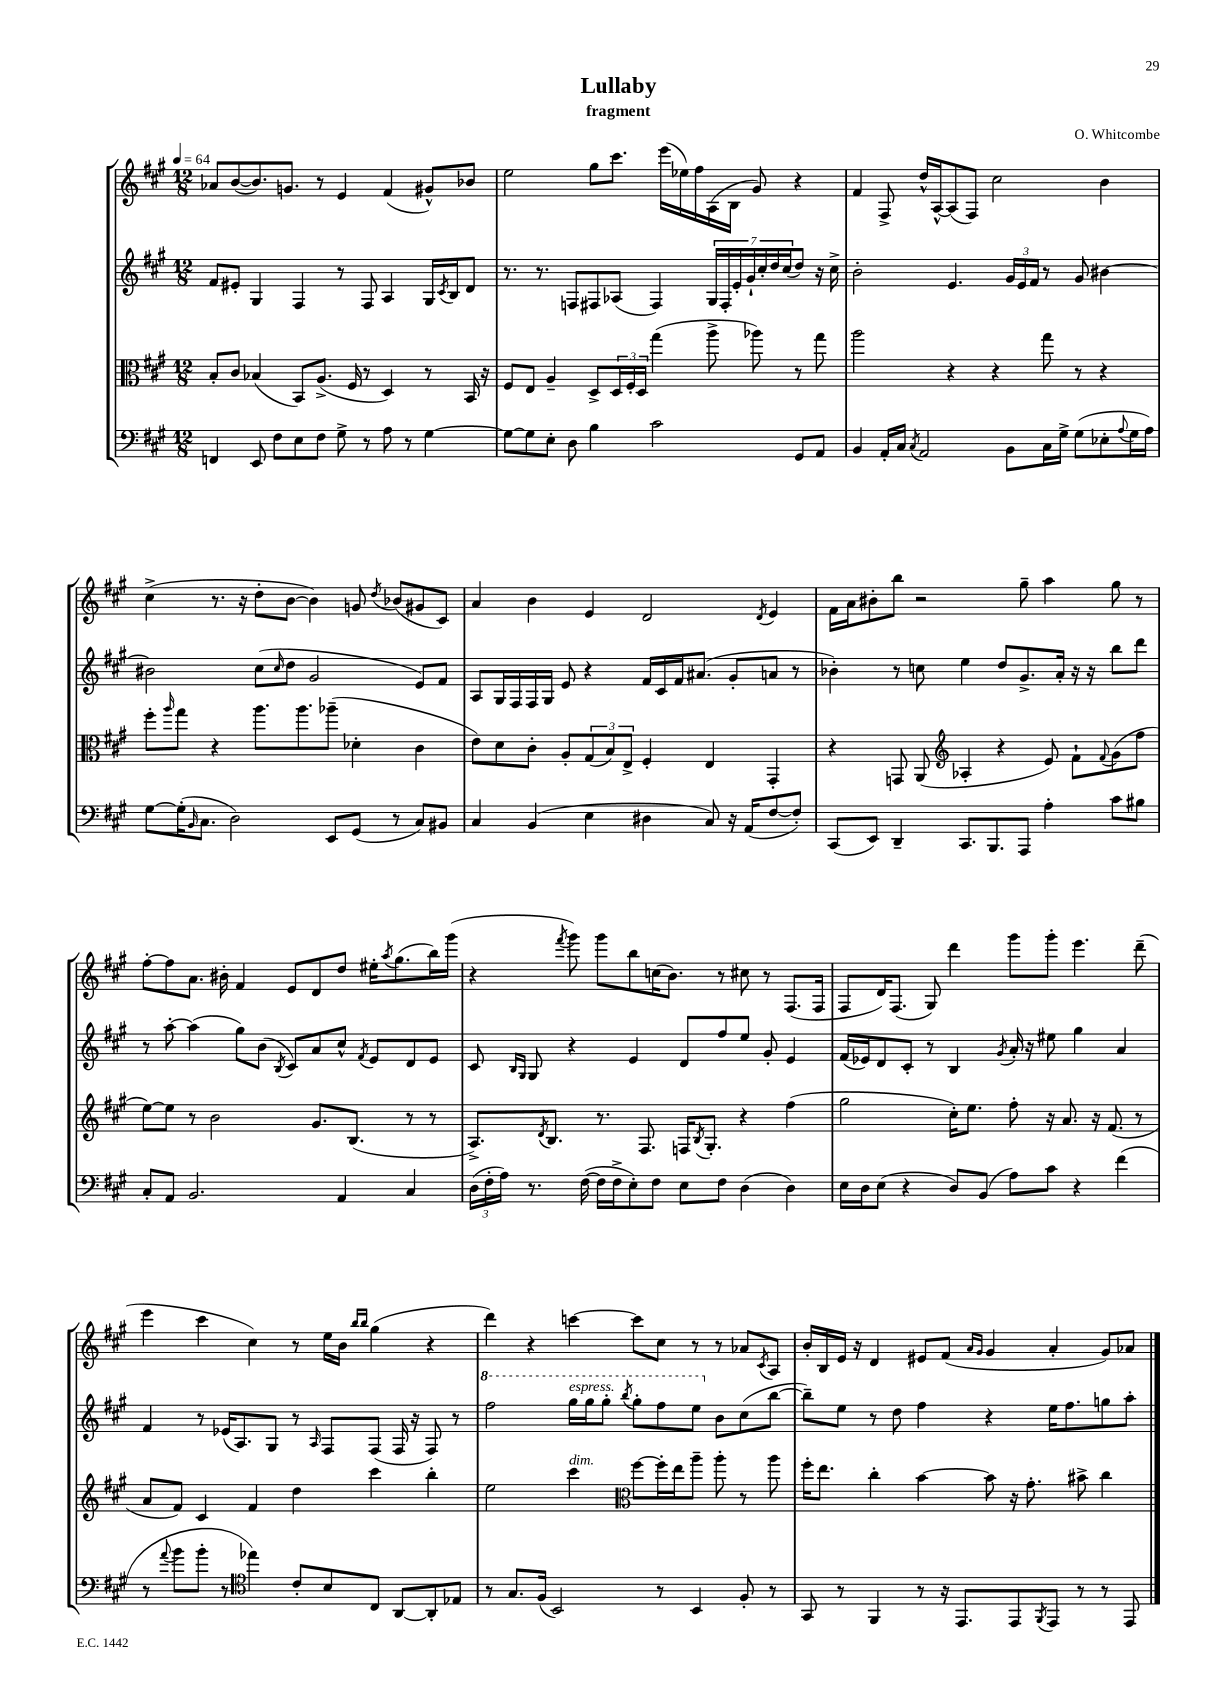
\header { title = "Lullaby" composer = "O. Whitcombe" subtitle = "fragment" }
<<
\new StaffGroup <<
\new Staff = "s0" {
    \clef treble \key a \major \numericTimeSignature \time 12/8 \tempo 4 = 64
    aes'8 b'8~( b'8.) g'8. r8 e'4 fis'4( gis'8-^) bes'8 |
    e''2 gis''8 cis'''8. e'''16( ees''16) fis''16 a16( b16 gis'8) r4 |
    fis'4 fis8-> d''16-^ a16~-^ a8( fis8) cis''2 b'4 |
    cis''4->( r8. r16 d''8-. b'8~ b'4) g'8 \acciaccatura { d''8 } bes'8( gis'8 cis'8) |
    a'4 b'4 e'4 d'2 \acciaccatura { d'8 } e'4 |
    fis'16 a'16 bis'8-. b''8 r2 gis''8-- a''4 gis''8 r8 |
    fis''8~-. fis''8 a'8. bis'16-. fis'4 e'8 d'8 d''8 eis''16-. \acciaccatura { a''8 } gis''8.( b''16) gis'''16( |
    r4 \acciaccatura { fis'''8 } gis'''8) gis'''8 b''8 c''16( b'8.) r8 cis''8 r8 fis8.( fis16 |
    fis8 d'16) fis8.( gis8) d'''4 gis'''8 gis'''8-. e'''4. d'''8--( |
    e'''4 cis'''4 cis''4) r8 e''16 b'16 \grace { b''16 b''16 } gis''4( r4 |
    d'''4) r4 c'''4~ c'''8 cis''8 r8 r8 aes'8 \acciaccatura { cis'8 } a8 |
    b'16-. b16 e'16 r16 d'4 eis'8 fis'8( \grace { a'16 gis'16 } gis'4 a'4-. gis'8) aes'8 \bar "|." |
}
\new Staff = "s1" {
    \clef treble \key a \major \numericTimeSignature \time 12/8
    fis'8 eis'8-. gis4 fis4 r8 fis8 a4 gis16 \acciaccatura { cis'8 } b16 d'8 |
    r8. r8. f8 fis8 aes8( fis4) \tuplet 7/4 { gis16 fis16-. e'16-. gis'16-! cis''16-. d''16 cis''16( } d''8) r16 cis''16-> |
    b'2-. e'4. \tuplet 3/2 { gis'16 e'16 fis'16 } r8 gis'8 bis'4~ |
    bis'2 cis''8( \grace { cis''16 } d''8 gis'2 e'8) fis'8 |
    a8 gis16 fis16 fis16 gis16 e'8 r4 fis'16 cis'16 fis'16 ais'8.( gis'8-. a'8 r8 |
    bes'4-.) r8 c''8 e''4 d''8 gis'8.-> a'16-. r16 r16 b''8 d'''8 |
    r8 a''8~-. a''4( gis''8) b'8( \acciaccatura { b8 } cis'8) a'8 cis''8-^ \acciaccatura { fis'8 } e'8 d'8 e'8 |
    cis'8 \grace { b16 gis16 } gis8 r4 e'4 d'8 fis''8 e''8 gis'8-. e'4 |
    fis'16( ees'16) d'8 cis'8-. r8 b4 \acciaccatura { gis'8 } a'16-. r16 eis''8 gis''4 a'4 |
    fis'4 r8 ees'16( a8.) gis8 r8 \grace { a16 } fis8 fis8( fis16 r16 fis8) r8 |
    \ottava #1 fis'''2 gis'''16^\markup { \italic "espress." } gis'''16 gis'''8-. \acciaccatura { b'''8 } gis'''8-. fis'''8 e'''8 \ottava #0 b'8 cis''8( b''8~ |
    b''8--) e''8 r8 d''8 fis''4 r4 e''16 fis''8. g''8 a''8-. \bar "|." |
}
\new Staff = "s2" {
    \clef alto \key a \major \numericTimeSignature \time 12/8
    b8-. cis'8 bes4( b,8) a8.->( fis16 r8 d4) r8 b,16 r16 |
    fis8 e8 a4-- d8-> \tuplet 3/2 { d16 fis16-. d16 } gis''4( a''8-> aes''8) r8 gis''8 |
    a''2 r4 r4 gis''8 r8 r4 |
    fis''8-. \grace { a''16 } gis''8 r4 a''8. a''8. aes''8--( des'4-. cis'4 |
    e'8) d'8 cis'8-. a8-. \tuplet 3/2 { gis8( b8) e8-> } fis4-. e4 gis,4-. |
    r4 g,8 a,8( \clef treble aes4-. r4 e'8) fis'8-! \appoggiatura { fis'8 } gis'8( fis''8 |
    e''8~) e''8 r8 b'2 gis'8. b8.( r8 r8 |
    a8.->) \acciaccatura { d'8 } b8. r8. fis8. f16 \acciaccatura { b8 } gis8.-. r4 fis''4( |
    gis''2 cis''16-.) e''8. fis''8-. r16 a'8. r16 fis'8.( r8 |
    a'8 fis'8) cis'4 fis'4 d''4 cis'''4 b''4-. |
    e''2 cis'''4^\markup { \italic "dim." } \clef alto fis''8~ fis''16-. e''16 a''8-- a''8-. r8 a''8 |
    fis''16-. e''8. cis''4-. b'4~ b'8 r16 gis'8.-. bis'8-> cis''4 \bar "|." |
}
\new Staff = "s3" {
    \clef bass \key a \major \numericTimeSignature \time 12/8
    f,4 e,8 fis8 e8 fis8 gis8-> r8 a8 r8 gis4~ |
    gis8~ gis8 e8-. d8 b4 cis'2 gis,8 a,8 |
    b,4 a,16-. cis16 \acciaccatura { cis8 } a,2 b,8 cis16 gis16-> gis8( ees8-. \appoggiatura { a8 } gis16 a16) |
    gis8~ gis16-.( \grace { b,16 } cis8. d2) e,8 gis,8( r8 cis8) bis,8 |
    cis4 b,4( e4 dis4 cis8) r16 a,16( fis8~ fis8-.) |
    cis,8( e,8) d,4-- cis,8. b,,8. a,,8 a4-. cis'8 bis8 |
    cis8-. a,8 b,2. a,4 cis4 |
    \tuplet 3/2 { d16( fis16-. a16) } r8. fis16~( fis16 fis16-> e8-.) fis8 e8 fis8 d4( d4) |
    e16 d16 e8( r4 d8) b,8( a8) cis'8 r4 fis'4( |
    r8 \appoggiatura { a'8 } b'8 b'8-. r8 \clef tenor ees''4) cis'8-. b8 cis8 a,8~ a,8-. ees8 |
    r8 gis8. fis16( b,2) r8 b,4 fis8-. r8 |
    gis,8 r8 fis,4 r8 r16 e,8. e,8 \acciaccatura { fis,8 } e,8 r8 r8 e,8 \bar "|." |
}
>>
>>
\layout { \context { \Score \remove "Bar_number_engraver" } }
